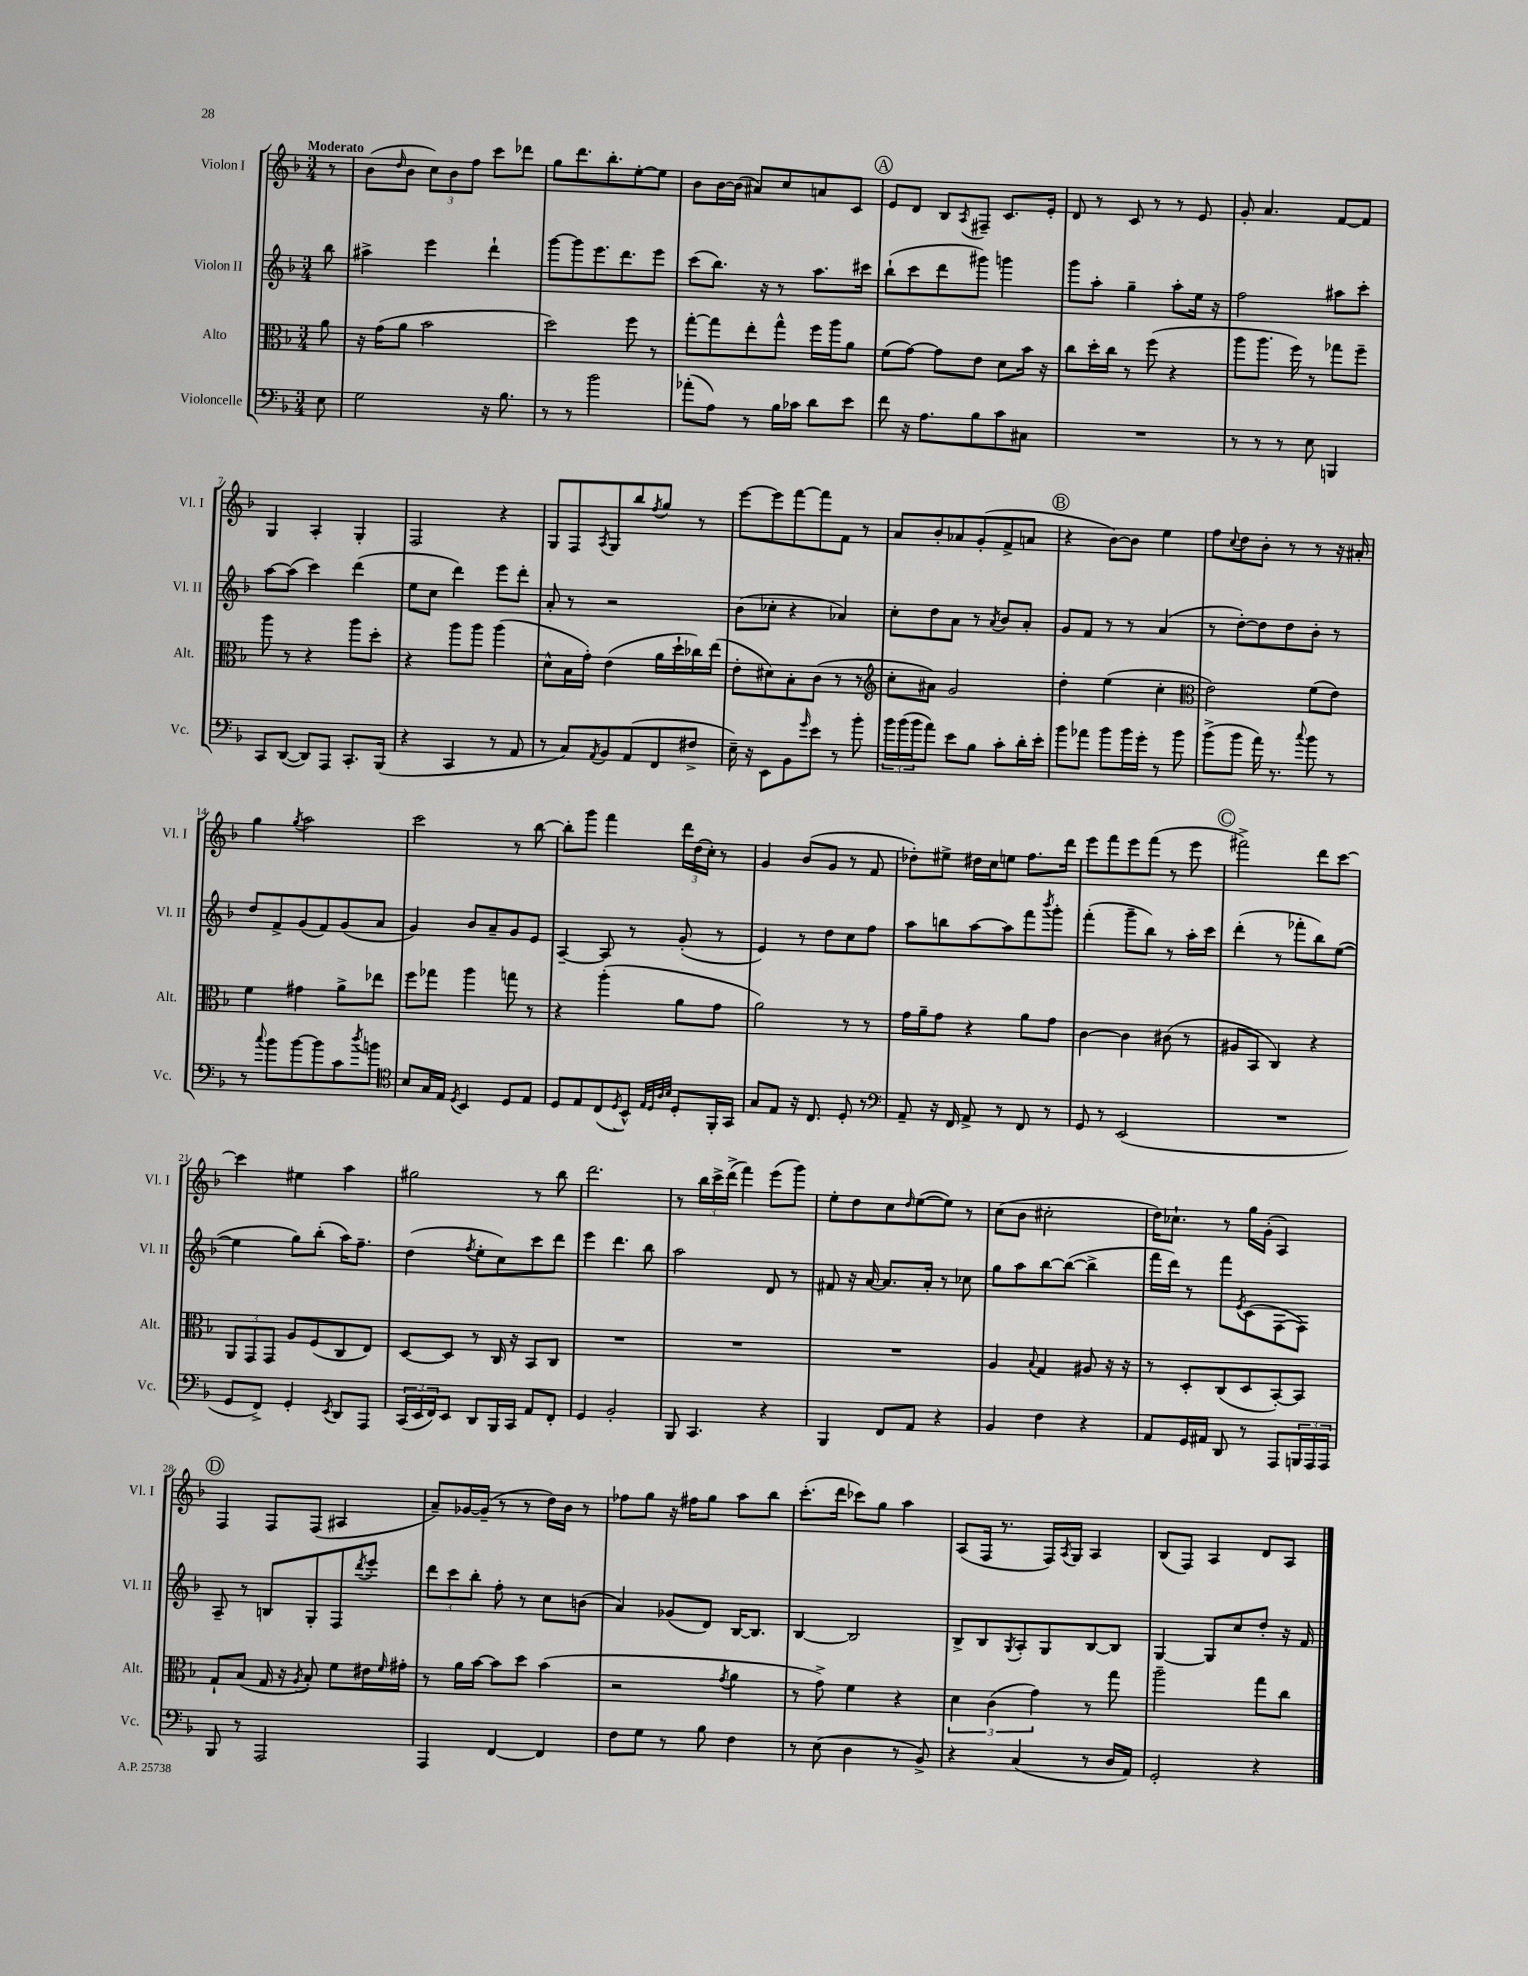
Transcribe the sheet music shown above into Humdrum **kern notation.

**kern	**kern	**kern	**kern
*staff4	*staff3	*staff2	*staff1
*clefF4	*clefC3	*clefG2	*clefG2
*k[b-]	*k[b-]	*k[b-]	*k[b-]
*M3/4	*M3/4	*M3/4	*M3/4
8E	8a	8bb-	8r
=	=	=	=
2G	16r	4aa#^	(8b-
.	(16g	.	.
.	.	.	16qqdd
.	8a	.	8b-
.	2b-	4eee	12cc)
.	.	.	12b-
.	.	.	12ff
16r	.	4ddd`	8ccc
8.B-	.	.	.
.	.	.	8ddd-
=	=	=	=
8r	2dd)	[8ggg	8gg
8r	.	8ggg]	8.ddd
2b-	.	8.eee	.
.	.	.	8.bb-'
.	.	8.ddd	.
.	8ff	.	[8ee'
.	8r	8eee	8ee]
=	=	=	=
(8a-'	[8gg'	(8ccc	8b-
8A)	8gg]	8.bb-)	[16b-
.	.	.	(16b-]
8r	8ee'	.	8a#)
.	.	16r	.
16B-	8gg^^	8r	8cc
16c-	.	.	.
8d	16ff	8.aa	8a
.	16aa	.	.
8e	8a	.	8c
.	.	16ccc#	.
=	=	=	=
8f	(8f	(8bb-`	8e
16r	[8g)	8ccc	8d
8.A	.	.	.
.	8g]	8ddd	8B-
.	.	.	8qA
8B-	8e	8ggg#)	8F#~
8c	8d	4ggg	8.c
8C#	16b-	.	.
.	16r	.	16e'
=	=	=	=
2.r	8cc	8ggg	8d
.	16dd'	8aa'	8r
.	16cc	.	.
.	8r	4gg~	8c
.	(8ff	.	8r
.	4r	8aa'	8r
.	.	16ee	8e
.	.	16r	.
=	=	=	=
8r	8aa	2ff	8g'
8r	8.aa	.	4.a
8r	.	.	.
.	16ff)	.	.
8E	8r	.	.
4BBB	8gg-	8aa#	[8f
.	8ff~	8ccc'	8f]
=	=	=	=
8CC	8aa	[8aa	4G
([8DD	8r	(8aa]	.
8DD])	4r	4ccc)	4A'
8AAA	.	.	.
8.CC'	8aa	(4ddd	4G'
.	8dd'	.	.
(16BBB-	.	.	.
=	=	=	=
4r	4r	8ee	2F
.	.	8cc	.
4CC	8aa	4ddd)	.
.	8aa	.	.
8r	(4aa	8eee	4r
8AA	.	8ddd'	.
=	=	=	=
8r	8d^^	8a'	8G
8C)	16B-	8r	8F
.	16g')	.	.
8qAA	.	.	8qA
8BB-	(4e	2r	8G
(8AA	.	.	8bb-
.	.	.	8qff
8FF	16a	.	8gg
.	16dd`	.	.
8F#^	16cc-)	.	8r
.	(16ee	.	.
=	=	=	=
16E~)	8e'	(8b-	[8eee
16r	.	.	.
8EE	8d#)	8cc-'	8eee]
8BB-	8B-'	4r	[8fff
16qqg	.	.	.
8e	(8c	.	8fff]
8r	8r	4a-)	8f
8b-'	8r	.	8r
=	=	=	=
*	*clefG2	*	*
24b-	8cc'	8cc'	8a
(24b-	.	.	.
24b-	.	.	.
8a)	8a#)	8dd	8b-'
8e	2g	8a	8a-
8B-	.	8r	(8g'
.	.	8qa	.
8c'	.	8b-	8f^
16d'	.	8a'	8a
16e'	.	.	.
=	=	=	=
8b-	4dd'	8g	4r
8a-	.	8f	.
8b-	(4ee	8r	[8b-)
16b-	.	8r	8b-]
16g'	.	.	.
8r	4cc'	(4a	4ee
8b-	.	.	.
=	=	=	=
*	*clefC3	*	*
(8b-^	2e)	8r	8ff
.	.	.	8qqcc
8b-	.	[8dd')	8dd
16a)	.	8dd]	8b-'
8.r	.	.	.
.	.	8dd	8r
8qqcc	.	.	.
8b-	(8f	8b-'	8r
8r	8e)	8r	16r
.	.	.	16a#'
=	=	=	=
8r	4f	8dd	4gg
8qqcc	.	.	.
8b-	.	8f^	.
.	.	.	8qgg
[8b-	4g#	(8g	2aa
8b-]	.	8f)	.
8c	8a^	(8g	.
8qdd	.	.	.
8b	8ee-	8a	.
=	=	=	=
*clefC4	*	*	*
8B-	8ff	4g)	2ccc
16G	8gg-	.	.
16E	.	.	.
8qD	.	.	.
4BB-	4aa	8b-	.
.	.	8a~	.
8D	8gg	8g	8r
8E	8r	8e	[8bb-
=	=	=	=
8D	4r	[4A~	8bb-']
8E	.	.	8ggg
(8C	(4aa'	8A]	4fff
8qD	.	.	.
8BB-^^)	.	8r	.
32qqE	.	.	.
32qqD	.	.	.
32qqA	.	.	.
32qqB-	.	.	.
8D'	8a	(8g'	24ddd
.	.	.	(24dd
.	.	.	24cc')
16FF'	8g	8r	8r
16GG	.	.	.
=	=	=	=
8G	2a)	4e)	4g
8E	.	.	.
16r	.	8r	(8b-
8.C	.	.	.
.	.	8dd	8g
8D'	8r	8cc	8r
8r	8r	8ff	8f
=	=	=	=
*clefF4	*	*	*
8AA~	16g	8aa	8dd-')
.	16a~	.	.
16r	8g	8bb	8ee#^
16FF	.	.	.
8AA^	4r	[8aa	16dd#
.	.	.	16cc
8r	.	8aa]	8ee
8FF	8a	8fff	8.ff
.	.	8qbbb-	.
8r	8g	8ggg'	.
.	.	.	16ddd
=	=	=	=
8GG	[4c	(4fff'	8eee
8r	.	.	8fff
(2EE	4c]	8ggg~	8eee
.	.	8bb-)	(8fff
.	(8c#	8r	8r
.	8r	16aa'	8eee
.	.	16ccc	.
=	=	=	=
2.r	8A#	(4ddd'	2fff#^)
.	8BB-	.	.
.	4C)	8r	.
.	.	8fff-'	.
.	4r	8bb-)	8ddd
.	.	([8ee	[8ccc
=	=	=	=
8GG	12AA	4ee]	4ccc]
.	12GG	.	.
8FF^)	.	.	.
.	12GG	.	.
4GG'	8A	8gg)	4ee#
.	(8F	(8bb-'	.
8qEE	.	.	.
8DD	8C	16aa)	4aa
.	.	8.ff~	.
8AAA	8E)	.	.
=	=	=	=
(24CC	[8D	(4dd	2gg#
24EE	.	.	.
24FF)	.	.	.
8EE	8D]	.	.
.	.	8qff	.
8DD	8r	8ee'	.
16BBB-	16C	8cc)	.
16CC	16r	.	.
8AA	8BB-	8ccc	8r
8FF'	8C	8ddd	8bb-
=	=	=	=
4GG	2.r	4eee	2.ddd
2BB-'	.	4.ddd	.
.	.	8bb-	.
=	=	=	=
8BBB-	2.r	2aa	8r
4.CC	.	.	24bb-
.	.	.	24ccc^
.	.	.	(24ddd^
.	.	.	4fff)
4r	.	8d	(8eee
.	.	8r	8ggg)
=	=	=	=
4BBB-	2.r	8f#	8ee'
.	.	16r	8dd
.	.	[16a	.
8FF	.	8.a]	8cc
.	.	.	16qqdd
8AA	.	.	([8ee
.	.	16a'	.
4r	.	8r	8ee])
.	.	8cc-	8r
=	=	=	=
4BB-	4A	8gg	(8cc
.	.	8aa	8b-
.	8qqB-	.	.
4F	4G	[8bb-	2cc#'
.	.	(8bb-_	.
4r	8A#	4bb-^]	.
.	16r	.	.
.	16r	.	.
=	=	=	=
8AA	8r	16fff	16dd)
.	.	16ddd)	8.cc-`
16GG	8D'	8r	.
16AA#	.	.	.
8DD	(8C	8fff	8r
.	.	8qe	.
8r	8D	(8c	16gg
.	.	.	(16g'
8AAA	[8BB-')	[8F	4A)
24BBB	8BB-]	8F])	.
24AAA	.	.	.
24AAA	.	.	.
=	=	=	=
8BBB-	8G`	8A~	4F
8r	(8B-	8r	.
2AAA	16G	8B	8F
.	16r	.	.
.	8qA	.	.
.	8B-')	8G'	(8F
.	8f	8F	4A#
.	.	8qddd	.
.	16e#	8eee'	.
.	16qqf	.	.
.	16g#'	.	.
=	=	=	=
4AAA	8r	12ddd	8a~)
.	.	12ccc	.
.	16a	.	[16g-
.	.	12bb-'	.
.	[16b-	.	(16g-~]
[4FF	8b-]	8ff'	8r
.	8dd	8r	8r
4FF]	(4b-	8cc	16dd)
.	.	.	16b-
.	.	(8b	8r
=	=	=	=
8F	2r	4a)	8ff-
8G	.	.	8gg
8r	.	(8g-	16r
.	.	.	16ff#
8B-	.	8d)	8gg
.	8qg	.	.
4F	4a	[16B-	8aa
.	.	8.B-]	.
.	.	.	8bb-
=	=	=	=
8r	8r	[4B-	(8.ccc'
(8E	8g^)	.	.
.	.	.	16ddd
4D	4f	2B-]	8ccc-)
.	.	.	8gg
8r	4r	.	4aa
8BB-^)	.	.	.
=	=	=	=
4r	6d	8B-^	(8A
.	.	8B-	16F
.	(6c	.	.
.	.	.	8.r
.	.	8qG	.
(4C	.	8A'	.
.	6g)	.	.
.	.	8G	16F)
.	.	.	8qA
.	.	.	16G
8r	8r	[8B-	4A
16D	8gg	8B-]	.
16AA)	.	.	.
=	=	=	=
2GG'	2aa~	[4G	(8B-
.	.	.	8F)
.	.	8G]	4A
.	.	8cc	.
4r	8gg	8dd'	8d
.	8cc	16r	8A
.	.	16f	.
==	==	==	==
*-	*-	*-	*-
